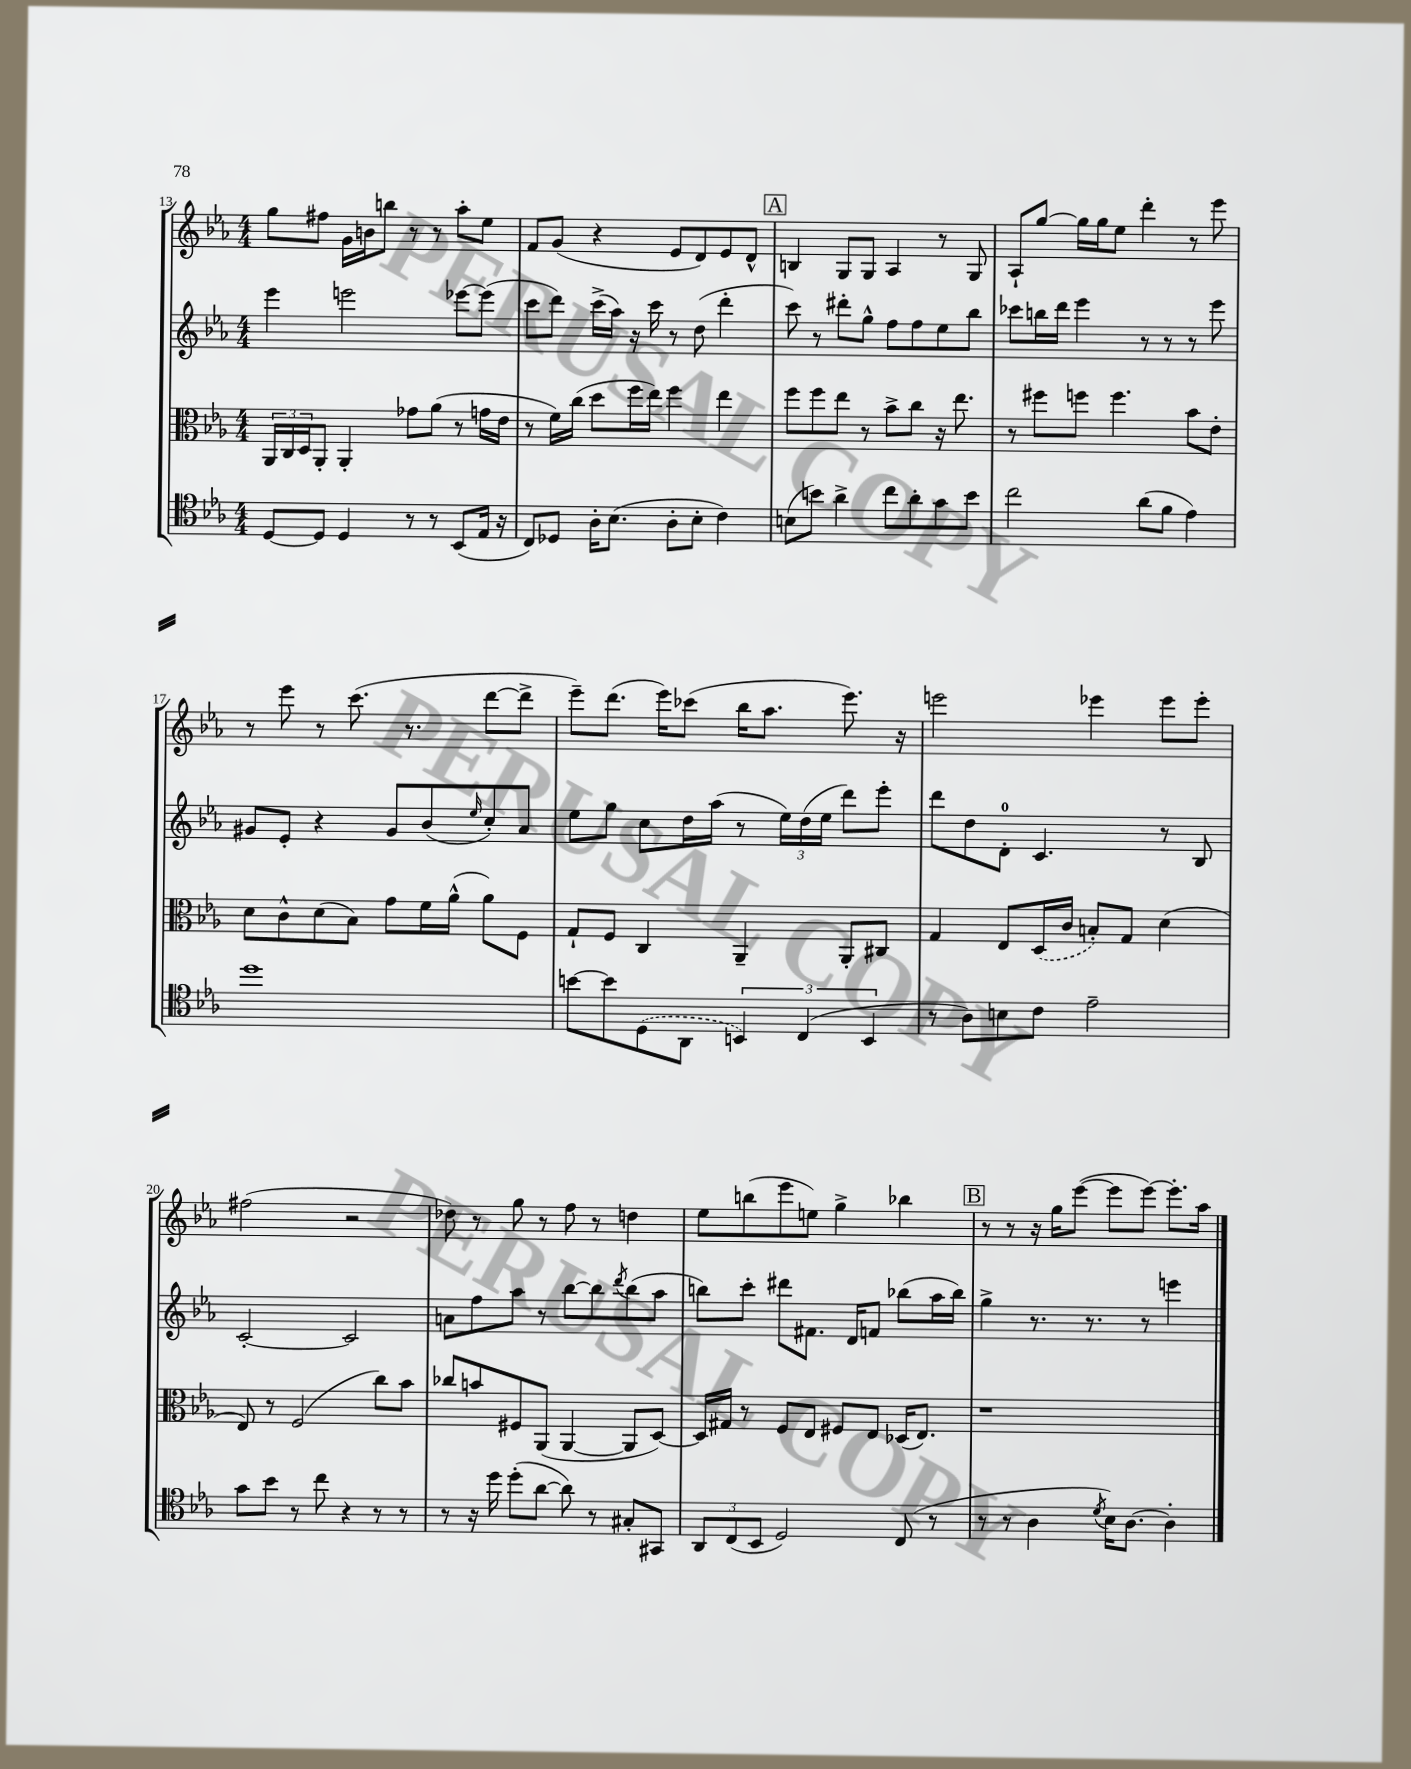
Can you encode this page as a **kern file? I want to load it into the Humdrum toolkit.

**kern	**kern	**kern	**kern
*staff4	*staff3	*staff2	*staff1
*clefC4	*clefC3	*clefG2	*clefG2
*k[b-e-a-]	*k[b-e-a-]	*k[b-e-a-]	*k[b-e-a-]
*M4/4	*M4/4	*M4/4	*M4/4
[8D	24AA-	4eee-	8gg
.	24C	.	.
.	24D	.	.
8D]	8AA-'	.	8ff#
4D	4AA-'	2eee	16g
.	.	.	16b
.	.	.	8bb
8r	8g-	.	8r
8r	(8a-	.	8r
(8BB-	8r	[8eee-	8aa-'
16E-	16g	(8eee-]	8ee-
16r	16e-	.	.
=	=	=	=
8C)	8r	8ccc	8f
8D-	16f)	8ddd)	(8g
.	(16cc	.	.
16A-'	8dd	(16ccc^	4r
(8.B-	.	16aa-)	.
.	16ff	16r	.
.	16ee-)	16ccc	.
8A-'	4ff	8r	8e-
8B-'	.	(8dd	8d)
4c)	4ee-	4ddd'	8e-
.	.	.	8d^^
=	=	=	=
(8B	8ff	8ccc)	4B
8b)	8ff	8r	.
4a-^	8ee-	8ddd#'	8G
.	8r	8gg^^	8G
8cc	8b-^	8ff	4A-
8a-'	8cc	8ff	.
8g	16r	8ee-	8r
.	8.ee-	.	.
8b	.	8bb-	8G
=	=	=	=
2cc	8r	8ccc-	8A-`
.	8ff#	16bb	[8gg
.	.	16ddd	.
.	8ff	4eee-	16gg]
.	.	.	16gg
.	4.ff	.	8ee-
(8a-	.	8r	4ddd'
8f	.	8r	.
4e-)	8b-	8r	8r
.	8e-'	8eee-	8eee-
=	=	=	=
1dd	8d	8g#	8r
.	8c^^	8e-'	8eee-
.	(8d	4r	8r
.	8B-)	.	(8.ccc
.	8g	8g#	.
.	.	.	8.r
.	16f	(8b-	.
.	(16a-^^	.	.
.	.	16qqee-	.
.	8a-)	8cc')	[8ddd
.	8F	8a-	8ddd^]
=	=	=	=
[8b	8G`	8ee-	8eee-~)
8b]	8F	8gg	(8.ddd
(8D	4C	8cc	.
.	.	.	16eee-)
8AA-	.	16dd	(8ccc-
.	.	(16aa-	.
6BB)	4AA-~	8r	16bb-
.	.	.	8.aa-
.	.	24ee-)	.
(6C	.	(24dd	.
.	.	24ee-	.
.	8AA-'	8ddd)	8.eee-)
6BB	.	.	.
.	8C#	8eee-'	.
.	.	.	16r
=	=	=	=
8r	4G	8ddd	2eee
8A-)	.	8dd	.
8B	8E-	8d'	.
8c	(16D	4.c	.
.	16c	.	.
2e-~	8B')	.	4eee-
.	8G	.	.
.	(4d	8r	8eee-
.	.	8B-	8eee-'
=	=	=	=
8g	8E-)	[2c'	(2ff#
8b-	8r	.	.
8r	(2F	.	.
8cc	.	.	.
4r	.	2c]	2r
8r	8cc)	.	.
8r	8b-	.	.
=	=	=	=
8r	8cc-	8a	8dd-)
16r	8b	8ff	8r
16dd	.	.	.
(8dd'	8F#	8aa-	8gg
[8a-	(8AA-	8r	8r
8a-])	[4AA-	[8bb-	8ff
8r	.	8bb-]	8r
.	.	8qddd	.
8G#'	8AA-]	(8bb-	4dd
8GG#	[8D)	8aa-	.
=	=	=	=
12AA-	16D]	8bb)	8ee-
.	16G#	.	.
(12C	.	.	.
.	8r	8ccc'	(8bb
12BB-	.	.	.
2D)	8F	8ddd#	8eee-
.	8E-	8.f#	8ee)
.	8F#	.	4gg^
.	.	16d	.
.	8E-	8f	.
(8C	(16D-	(8bb-	4bb-
.	8.E-)	.	.
8r	.	16aa-	.
.	.	16bb-)	.
=	=	=	=
8r	1r	4gg^	8r
8r	.	.	8r
4A-	.	8.r	16r
.	.	.	16gg
.	.	.	([8eee-
.	.	8.r	.
8qd	.	.	.
16B-)	.	.	8eee-]
[8.A-	.	.	.
.	.	8r	[8eee-)
4A-']	.	4eee	8.eee-']
.	.	.	16aa-
==	==	==	==
*-	*-	*-	*-
